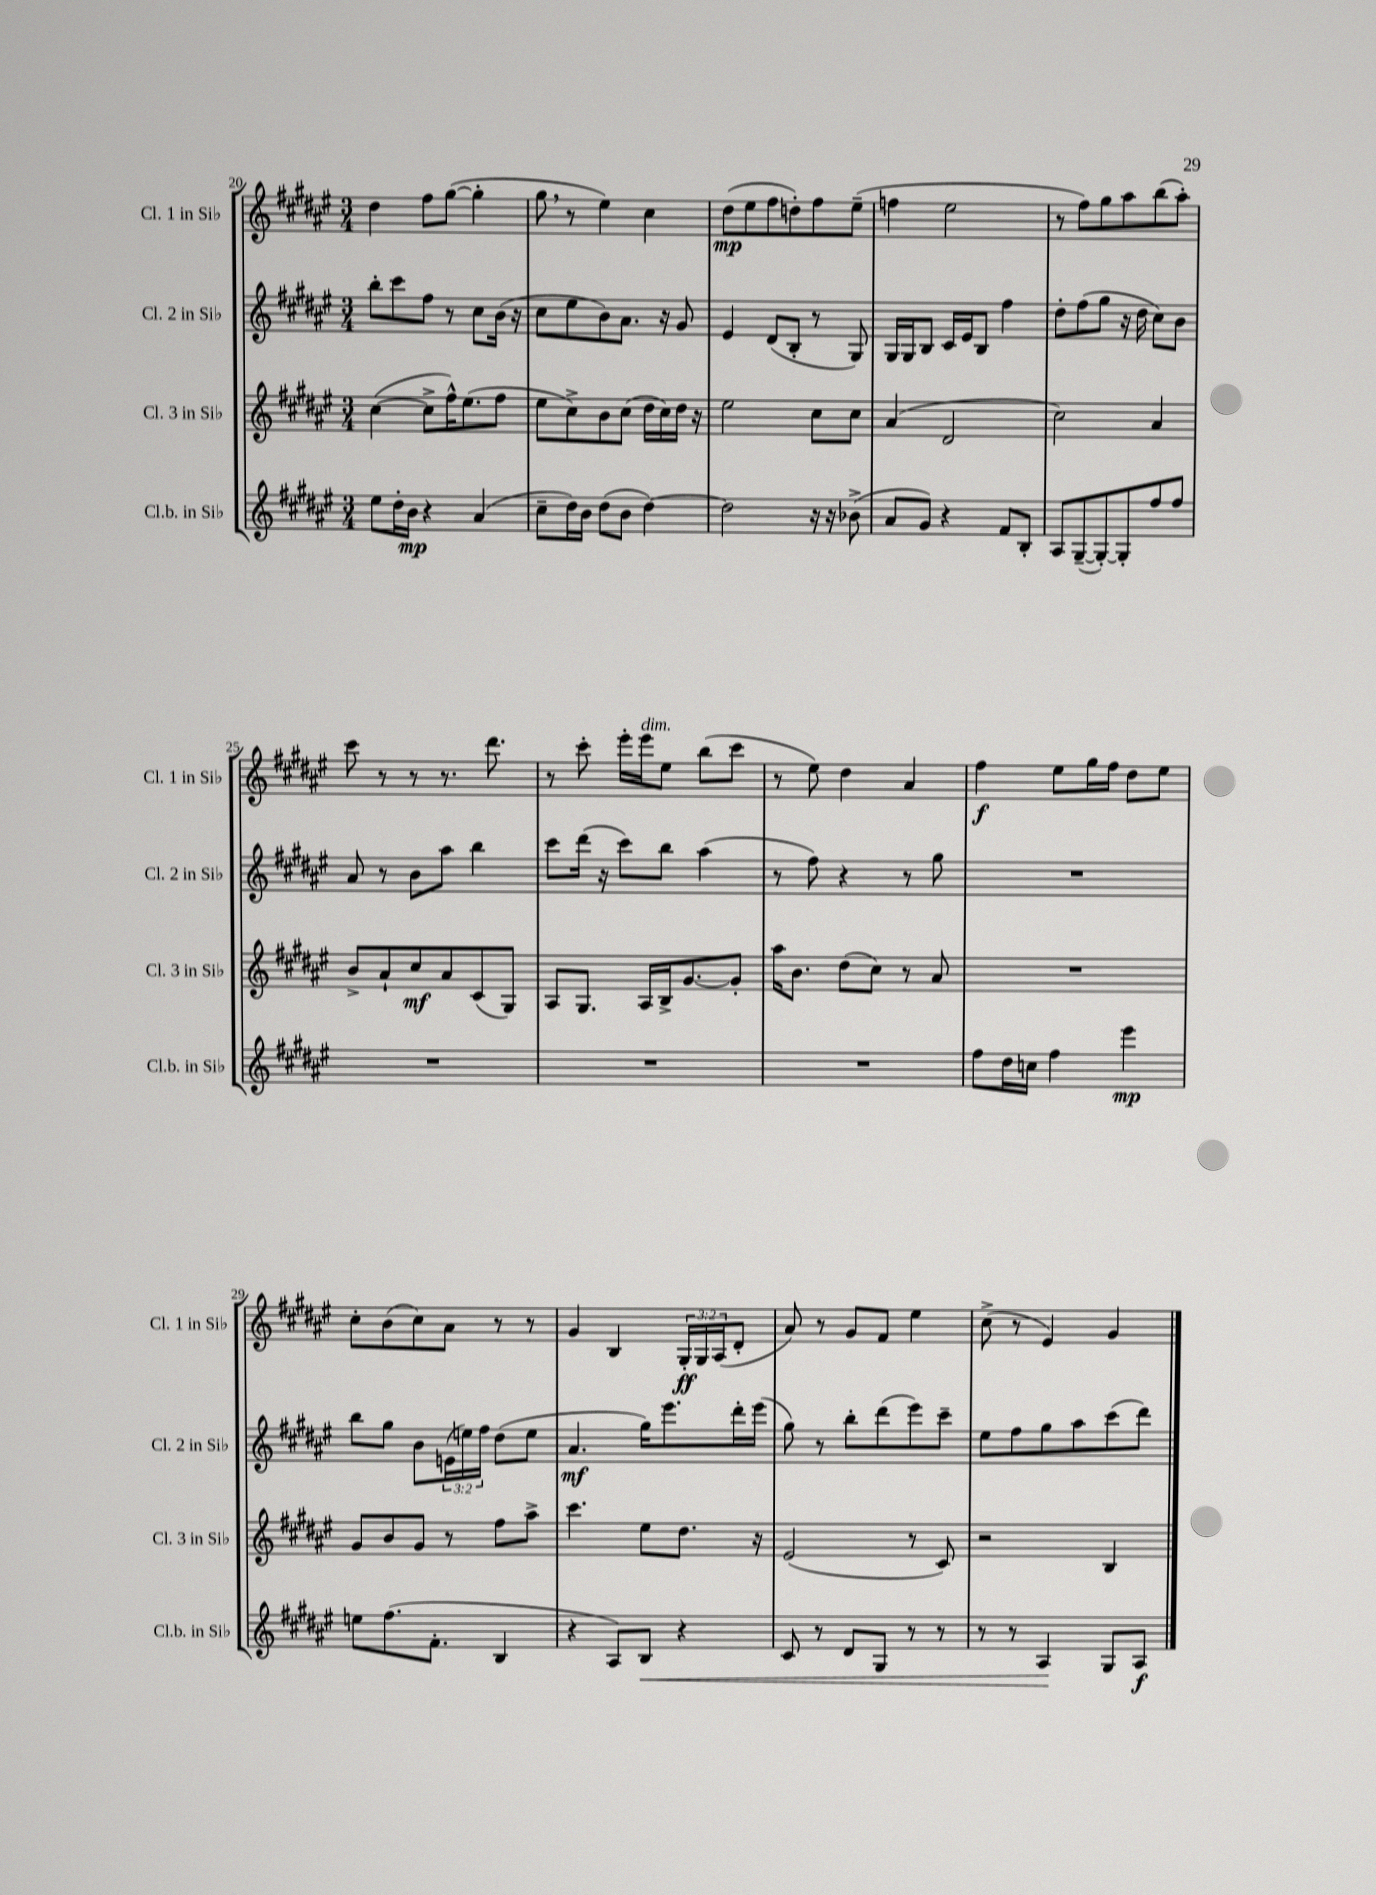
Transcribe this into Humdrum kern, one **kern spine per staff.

**kern	**dynam	**kern	**dynam	**kern	**dynam	**kern	**dynam
*part4	*part4	*part3	*part3	*part2	*part2	*part1	*part1
*staff4	*staff4	*staff3	*staff3	*staff2	*staff2	*staff1	*staff1
*I"Cl.b. in Si♭	*	*I"Cl. 3 in Si♭	*	*I"Cl. 2 in Si♭	*	*I"Cl. 1 in Si♭	*
*I'Cl.b. in Si♭	*	*I'Cl. 3 in Si♭	*	*I'Cl. 2 in Si♭	*	*I'Cl. 1 in Si♭	*
*clefG2	*	*clefG2	*	*clefG2	*	*clefG2	*
*k[f#c#g#d#a#e#]	*	*k[f#c#g#d#a#e#]	*	*k[f#c#g#d#a#e#]	*	*k[f#c#g#d#a#e#]	*
*M3/4	*	*M3/4	*	*M3/4	*	*M3/4	*
=20	=20	=20	=20	=20	=20	=20	=20
8ee#\L	.	([4cc#\	.	8bb'\L	.	4dd#\	.
16dd#'\L	.	.	.	8ccc#\	.	.	.
16b\JJ	mp	.	.	.	.	.	.
4r	.	8cc#^\L]	.	8ff#\J	.	8ff#\L	.
.	.	16ff#^^\K)	.	8r	.	([8gg#\J	.
.	.	(8.ee#\	.	.	.	.	.
(4a#/	.	.	.	8cc#\L	.	4gg#'\]	.
.	.	8ff#\J	.	(16b\Jk	.	.	.
.	.	.	.	16r	.	.	.
=21	=21	=21	=21	=21	=21	=21	=21
8cc#~\L	.	8ee#\L	.	8cc#\L	.	8gg#,\	.
16dd#\L)	.	8cc#^\)	.	8ee#\	.	8r	.
16b\JJ	.	.	.	.	.	.	.
(8dd#\L	.	8b\	.	8b\)	.	4ee#\)	.
8b\J	.	(8cc#\J	.	8.a#\J	.	.	.
[4dd#\)	.	16dd#\LL	.	.	.	4cc#\	.
.	.	16cc#\)	.	16r	.	.	.
.	.	16dd#\JJ	.	8g#/	.	.	.
.	.	16r	.	.	.	.	.
=22	=22	=22	=22	=22	=22	=22	=22
2dd#\]	.	2ee#\	.	4e#/	.	(8dd#\L	mp
.	.	.	.	.	.	8ee#\	.
.	.	.	.	(8d#/L	.	8ff#\	.
.	.	.	.	8B'/J	.	8ddn'\)	.
16r	.	8cc#\L	.	8r	.	8ff#\	.
16r	.	.	.	.	.	.	.
(8b-X^\	.	8cc#\J	.	8G#/)	.	(8ee#~\J	.
=23	=23	=23	=23	=23	=23	=23	=23
8a#/L	.	(4a#/	.	16G#/LL	.	4ffn\	.
.	.	.	.	16G#/J	.	.	.
8g#/J)	.	.	.	8B/J	.	.	.
4r	.	2d#/	.	16c#/LL	.	2ee#\	.
.	.	.	.	16e#/J	.	.	.
.	.	.	.	8B/J	.	.	.
8f#/L	.	.	.	4ff#\	.	.	.
8B'/J	.	.	.	.	.	.	.
=24	=24	=24	=24	=24	=24	=24	=24
8A#/L	.	2cc#\)	.	8dd#'\L	.	8r	.
([8G#~/	.	.	.	(8ff#\	.	8ff#\L)	.
8G#'/_)	.	.	.	8gg#\J	.	8gg#\	.
8G#'/]	.	.	.	16r	.	8aa#\	.
.	.	.	.	16dd#\	.	.	.
8ff#/	.	4a#/	.	8cc#\L)	.	(8bb\	.
8ff#/J	.	.	.	8b\J	.	8aa#'\J)	.
!!LO:LB:g=z
=25	=25	=25	=25	=25	=25	=25	=25
2.r	.	8b^/L	.	8a#/	.	8ccc#\	.
.	.	8a#`/	.	8r	.	8r	.
.	.	8cc#/	mf	8b\L	.	8r	.
.	.	8a#/	.	8aa#\J	.	8.r	.
.	.	(8c#/	.	4bb\	.	.	.
.	.	.	.	.	.	8.ddd#\	.
.	.	8G#/J)	.	.	.	.	.
=26	=26	=26	=26	=26	=26	=26	=26
2.r	.	8A#/L	.	8ccc#\L	.	8r	.
.	.	8.G#/J	.	(16ddd#\Jk	.	8ccc#'\	.
.	.	.	.	16r	.	.	.
.	.	.	.	8ccc#\L)	.	16eee#'\LL	.
!	!	!	!	!	!	!LO:TX:a:i:t=dim.	!
.	.	16A#/LL	.	.	.	16eee#\J	.
.	.	16B^/J	.	8bb\J	.	8ee#\J	.
.	.	[8.g#/	.	.	.	.	.
.	.	.	.	(4aa#\	.	(8bb\L	.
.	.	8g#'/J]	.	.	.	8ccc#\J	.
=27	=27	=27	=27	=27	=27	=27	=27
2.r	.	16aa#\KL	.	8r	.	8r	.
.	.	8.b\J	.	.	.	.	.
.	.	.	.	8ff#\)	.	8ee#\)	.
.	.	(8dd#\L	.	4r	.	4dd#\	.
.	.	8cc#\J)	.	.	.	.	.
.	.	8r	.	8r	.	4a#/	.
.	.	8a#/	.	8gg#\	.	.	.
=28	=28	=28	=28	=28	=28	=28	=28
8ff#\L	.	2.r	.	2.r	.	4ff#\	f
16dd#\L	.	.	.	.	.	.	.
16ccn\JJ	.	.	.	.	.	.	.
4ff#\	.	.	.	.	.	8ee#\L	.
.	.	.	.	.	.	16gg#\L	.
.	.	.	.	.	.	16ff#\JJ	.
4eee#\	mp	.	.	.	.	8dd#\L	.
.	.	.	.	.	.	8ee#\J	.
!!LO:LB:g=z
=29	=29	=29	=29	=29	=29	=29	=29
8een\L	.	8g#/L	.	8bb\L	.	8cc#'\L	.
(8.ff#\	.	8b/	.	8gg#\J	.	(8b\	.
.	.	8g#/J	.	8b\L	.	8cc#\)	.
8.f#'\J	.	.	.	.	.	.	.
.	.	8r	.	(24en\L	.	8a#\J	.
.	.	.	.	24een\)	.	.	.
.	.	.	.	24ff#\JJ	.	.	.
4B/	.	8ff#\L	.	(8dd#\L	.	8r	.
.	.	8aa#^\J	.	8ee\J	.	8r	.
=30	=30	=30	=30	=30	=30	=30	=30
4r	.	4.ccc#\	.	4.a#/	mf	4g#/	.
8A#/L)	.	.	.	.	.	4B/	.
!	!LO:HP:b	!	!	!	!	!	!
8B/J	<	8ee#\L	.	16gg#\KL)	.	.	.
.	.	.	.	8.eee#\	.	.	.
4r	.	8.dd#\J	.	.	.	24G#'/LL	ff
.	.	.	.	.	.	24G#/	.
.	.	.	.	.	.	(24A#/J	.
.	.	.	.	16ddd#'\L	.	8d#'/J	.
.	.	16r	.	(16eee#\JJ	.	.	.
=31	=31	=31	=31	=31	=31	=31	=31
8c#/	.	(2e#/	.	8gg#\)	.	8a#/)	.
8r	.	.	.	8r	.	8r	.
8d#/L	.	.	.	8bb'\L	.	8g#/L	.
8G#/J	.	.	.	(8ddd#\	.	8f#/J	.
8r	.	8r	.	8eee#\)	.	4ee#\	.
8r	.	8c#/)	.	8ccc#~\J	.	.	.
=32	=32	=32	=32	=32	=32	=32	=32
8r	.	2r	.	8ee#\L	.	(8cc#^\	.
8r	.	.	.	8ff#\	.	8r	.
4A#/	.	.	.	8gg#\	.	4e#/)	.
.	.	.	.	8aa#\	.	.	.
8G#/L	[	4B/	.	(8ccc#\	.	4g#/	.
8A#/J	f	.	.	8ddd#\J)	.	.	.
==	==	==	==	==	==	==	==
*-	*-	*-	*-	*-	*-	*-	*-
